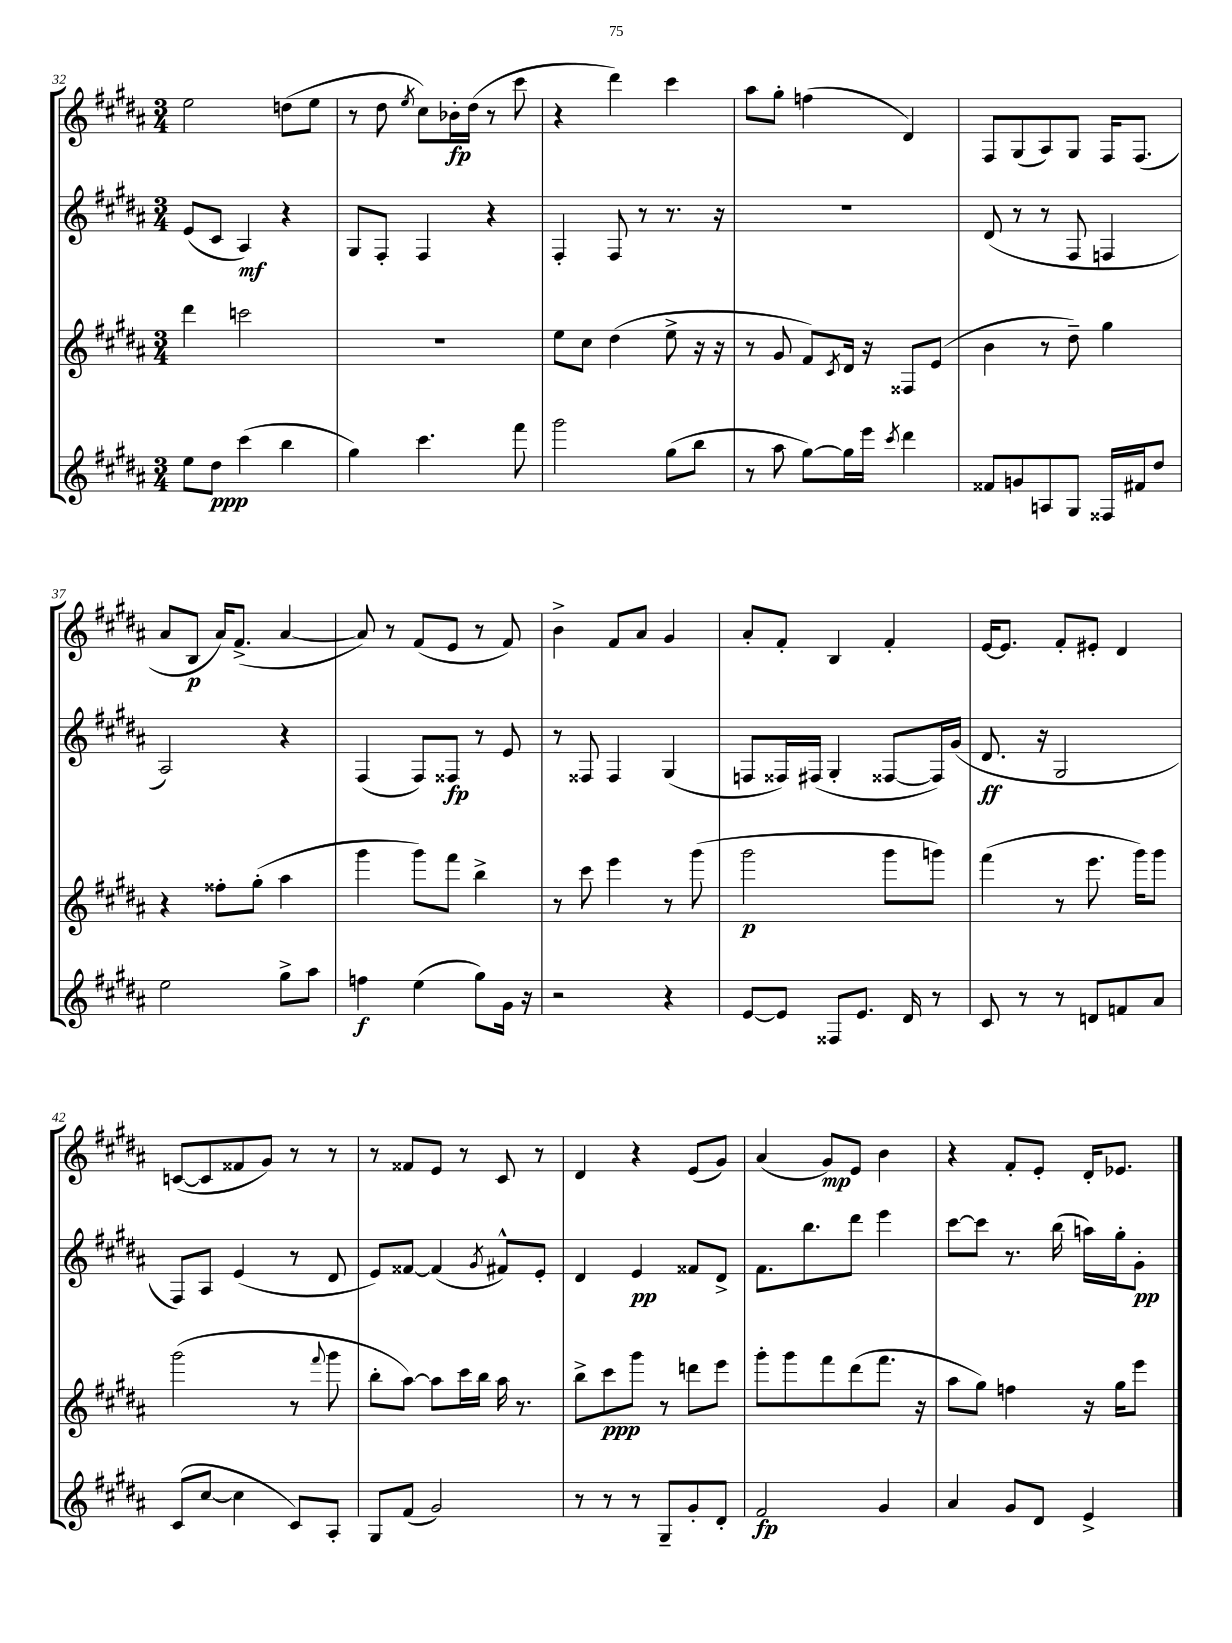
<<
\new StaffGroup <<
\new Staff = "s0" {
    \clef treble \key b \major \numericTimeSignature \time 3/4
    e''2 d''8( e''8 |
    r8 dis''8 \acciaccatura { e''8 } cis''8) bes'16-.\fp dis''16( r8 cis'''8 |
    r4 dis'''4) cis'''4 |
    ais''8 gis''8-. f''4( dis'4) |
    fis8 gis8( ais8) gis8 fis16 fis8.( |
    ais'8 b8\p ais'16) fis'8.->( ais'4~ |
    ais'8) r8 fis'8( e'8 r8 fis'8) |
    b'4-> fis'8 ais'8 gis'4 |
    ais'8-. fis'8-. b4 fis'4-. |
    e'16~ e'8. fis'8-. eis'8-. dis'4 |
    c'8~( c'8 fisis'8 gis'8) r8 r8 |
    r8 fisis'8 e'8 r8 cis'8 r8 |
    dis'4 r4 e'8( gis'8) |
    ais'4( gis'8\mp) e'8 b'4 |
    r4 fis'8-. e'8-. dis'16-. ees'8. \bar "|." |
}
\new Staff = "s1" {
    \clef treble \key b \major \numericTimeSignature \time 3/4
    e'8( cis'8 ais4\mf) r4 |
    gis8 fis8-. fis4 r4 |
    fis4-. fis8 r8 r8. r16 |
    R2. |
    dis'8( r8 r8 fis8 f4 |
    ais2) r4 |
    fis4( fis8) fisis8\fp r8 e'8 |
    r8 fisis8 fisis4 gis4( |
    f8 fisis16) fis16( gis4-. fisis8~ fisis16) gis'16( |
    dis'8.\ff r16 gis2 |
    fis8) ais8 e'4( r8 dis'8 |
    e'8) fisis'8~ fisis'4( \acciaccatura { gis'8 } fis'8-^) e'8-. |
    dis'4 e'4\pp fisis'8 dis'8-> |
    fis'8. b''8. dis'''8 e'''4 |
    cis'''8~ cis'''8 r8. b''16( a''16) gis''16-. gis'8-.\pp \bar "|." |
}
\new Staff = "s2" {
    \clef treble \key b \major \numericTimeSignature \time 3/4
    dis'''4 c'''2 |
    R2. |
    e''8 cis''8 dis''4( e''8-> r16 r16 |
    r8 gis'8 fis'8) \acciaccatura { cis'8 } dis'16 r16 fisis8 e'8( |
    b'4 r8 dis''8--) gis''4 |
    r4 fisis''8-. gis''8-.( ais''4 |
    gis'''4 gis'''8) fis'''8 b''4-> |
    r8 cis'''8 e'''4 r8 gis'''8( |
    gis'''2\p gis'''8 g'''8) |
    fis'''4( r8 e'''8. gis'''16) gis'''8 |
    gis'''2( r8 \appoggiatura { fis'''8 } gis'''8 |
    b''8-. ais''8~) ais''8 cis'''16 b''16 ais''16 r8. |
    b''8-> cis'''8\ppp gis'''8 r8 d'''8 e'''8 |
    gis'''8-. gis'''8 fis'''8 dis'''8( fis'''8. r16 |
    ais''8 gis''8) f''4 r16 gis''16 e'''8 \bar "|." |
}
\new Staff = "s3" {
    \clef treble \key b \major \numericTimeSignature \time 3/4
    e''8 dis''8\ppp cis'''4( b''4 |
    gis''4) cis'''4. fis'''8 |
    gis'''2 gis''8( b''8 |
    r8 ais''8 gis''8~) gis''16 e'''16 \acciaccatura { cis'''8 } dis'''4 |
    fisis'8 g'8 a8 gis8 fisis16 fis'16 dis''8 |
    e''2 gis''8-> ais''8 |
    f''4\f e''4( gis''8) gis'16 r16 |
    r2 r4 |
    e'8~ e'8 fisis8 e'8. dis'16 r8 |
    cis'8 r8 r8 d'8 f'8 ais'8 |
    cis'8( cis''8~ cis''4 cis'8) ais8-. |
    gis8 fis'8( gis'2) |
    r8 r8 r8 gis8-- gis'8-. dis'8-. |
    fis'2\fp gis'4 |
    ais'4 gis'8 dis'8 e'4-> \bar "|." |
}
>>
>>
\layout { \context { \Score currentBarNumber = #32 } }
